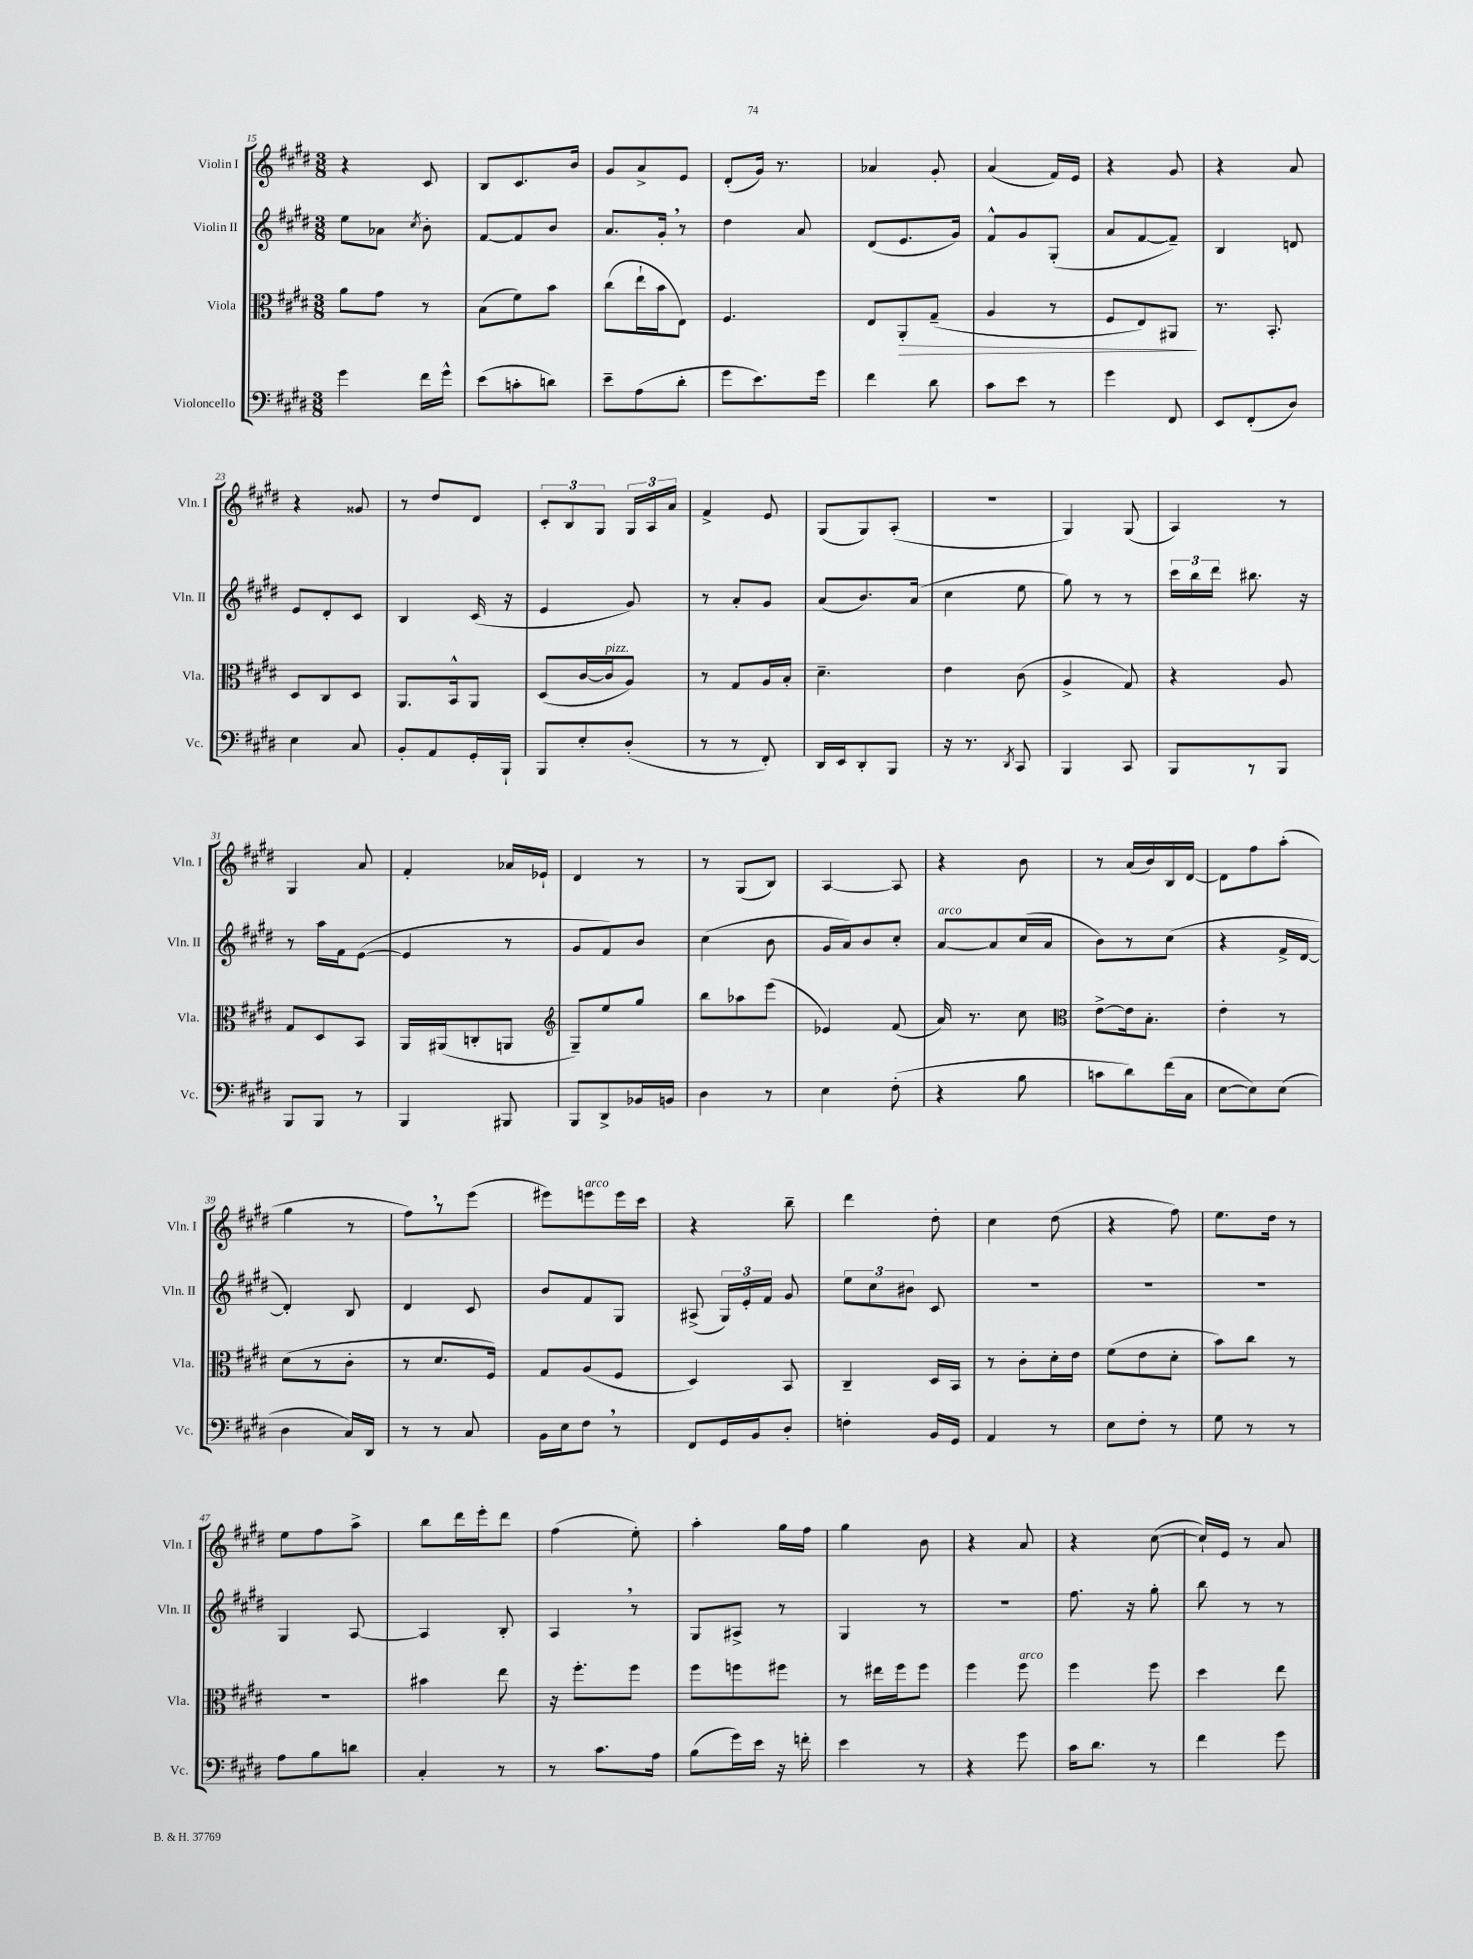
<<
\new StaffGroup <<
\new Staff = "s0" \with { instrumentName = "Violin I" shortInstrumentName = "Vln. I" } {
    \clef treble \key e \major \numericTimeSignature \time 3/8
    \autoBeamOff r4 cis'8 |
    b8[ cis'8. b'16] |
    gis'8[ a'8-> e'8] |
    dis'8[-.( gis'16]) r8. |
    aes'4 gis'8-. |
    a'4( fis'16[) e'16] |
    r4 gis'8 |
    r4 a'8 |
    r4 gisis'8 |
    r8 dis''8[ dis'8] |
    \tuplet 3/2 { cis'8[-. b8 gis8] } \tuplet 3/2 { gis16[ a16 a'16] } |
    fis'4-> e'8 |
    gis8[( gis8) a8]-.( |
    R4. |
    gis4) gis8( |
    a4) r8 |
    gis4 a'8 |
    fis'4-. aes'16[ ees'16]-! |
    dis'4 r8 |
    r8 gis8[( b8]) |
    a4~ a8 |
    r4 b'8 |
    r8 a'16[( b'16) b16 dis'16]~ |
    dis'8[ fis''8 a''8]-.( |
    gis''4 r8 |
    fis''8[) \breathe r8 e'''8]( |
    eis'''8[) e'''8^\markup { \italic "arco" } e'''16 cis'''16] |
    r4 b''8-- |
    dis'''4 dis''8-. |
    cis''4 dis''8( |
    r4 fis''8) |
    e''8.[ dis''16] r8 |
    e''8[ fis''8 a''8]-> |
    b''8[ dis'''16 e'''16-. dis'''8] |
    fis''4( e''8-.) |
    a''4-. gis''16[ fis''16] |
    gis''4 b'8 |
    r4 a'8 |
    r4 cis''8~( |
    cis''16[-!) e'16] r8 a'8 \bar "|." |
}
\new Staff = "s1" \with { instrumentName = "Violin II" shortInstrumentName = "Vln. II" } {
    \clef treble \key e \major \numericTimeSignature \time 3/8
    \autoBeamOff e''8[ aes'8] \acciaccatura { cis''8 } b'8-. |
    fis'8[~ fis'8 b'8] |
    a'8.[ gis'16]-. \breathe r8 |
    dis''4 a'8 |
    dis'8[( e'8. gis'16]) |
    fis'8[-^ gis'8 gis8]-.( |
    a'8[ fis'8~ fis'8]--) |
    b4 d'8 |
    e'8[ dis'8-. cis'8] |
    b4 cis'16( r16 |
    e'4 gis'8) |
    r8 a'8[-. gis'8] |
    a'8[( b'8.) a'16]( |
    cis''4 e''8 |
    gis''8) r8 r8 |
    \tuplet 3/2 { cis'''16[ b''16 dis'''16] } bis''8. r16 |
    r8 a''16[ fis'16 e'8]~( |
    e'4 r8 |
    gis'8[ fis'8) b'8] |
    cis''4( b'8 |
    gis'16[ a'16) b'8 cis''8]-. |
    a'8[~^\markup { \italic "arco" } a'8 cis''16( a'16] |
    b'8[) r8 cis''8]( |
    r4 fis'16[-> dis'16]~ |
    dis'4-.) b8 |
    dis'4 cis'8 |
    b'8[ fis'8 gis8] |
    ais8->( \tuplet 3/2 { gis16[) e'16-. fis'16] } gis'8 |
    \tuplet 3/2 { e''8[ cis''8 bis'8] } cis'8 |
    R4. |
    R4. |
    R4. |
    gis4 a8~ |
    a4 b8-. |
    a4 \breathe r8 |
    gis8[ ais8]-> r8 |
    gis4 r8 |
    R4. |
    fis''8. r16 gis''8-. |
    b''8 r8 r8 \bar "|." |
}
\new Staff = "s2" \with { instrumentName = "Viola" shortInstrumentName = "Vla." } {
    \clef alto \key e \major \numericTimeSignature \time 3/8
    \autoBeamOff a'8[ gis'8] r8 |
    b8[( fis'8) b'8] |
    cis''8[( e''16-! b'16 e8]) |
    fis4. |
    e8[ a,8-.\> gis8]--( |
    a4 r8 |
    fis8[ e8) ais,8]\! |
    r8. b,8.-. |
    dis8[ cis8 dis8] |
    a,8.[ b,16-^ a,8] |
    dis8[( cis'16~ cis'16^\markup { \italic "pizz." } a8]) |
    r8 gis8[ a16 b16]-. |
    dis'4.-- |
    e'4 cis'8( |
    a4-> gis8) |
    r4 a8 |
    gis8[ dis8 b,8] |
    a,16[ ais,16( c8-. a,8] |
    \clef treble gis8[--) e''8 gis''8] |
    b''8[ aes''8 e'''8]( |
    ees'4) fis'8( |
    a'16) r8. cis''8 |
    \clef alto e'8[~-> e'16 b8.]-. |
    e'4-. r8 |
    dis'8[( r8 cis'8]-. |
    r8 dis'8.[ fis16]) |
    gis8[ a8( fis8] |
    dis4) b,8 |
    cis4-- dis16[ b,16] |
    r8 cis'8[-. dis'16-. e'16] |
    fis'8[( e'8 dis'8]-. |
    b'8[) cis''8] r8 |
    R4. |
    bis'4 e''8 |
    r16 fis''8.[-. fis''8] |
    fis''8[ f''8 fis''8] |
    r8 eis''16[ fis''16 fis''8] |
    fis''4 fis''8^\markup { \italic "arco" } |
    fis''4 fis''8 |
    dis''4 e''8 \bar "|." |
}
\new Staff = "s3" \with { instrumentName = "Violoncello" shortInstrumentName = "Vc." } {
    \clef bass \key e \major \numericTimeSignature \time 3/8
    \autoBeamOff gis'4 fis'16[ gis'16]-^ |
    e'8[( c'8-. d'8]) |
    e'8[-- a8( dis'8]-. |
    gis'8[ e'8.) gis'16] |
    fis'4 dis'8 |
    cis'8[ e'8] r8 |
    gis'4 fis,8 |
    e,8[ fis,8-.( dis8]) |
    e4 cis8 |
    b,8[-. a,8 gis,16-. b,,16]-! |
    b,,8[ e8-. dis8]-.( |
    r8 r8 fis,8-.) |
    dis,16[ e,16 dis,8-. b,,8] |
    r16 r8. \acciaccatura { dis,8 } cis,8 |
    b,,4 cis,8 |
    b,,8[ r8 b,,8] |
    b,,8[ b,,8] r8 |
    b,,4 bis,,8 |
    b,,8[ dis,8-> bes,16 b,16] |
    dis4 r8 |
    e4 fis8-.( |
    r4 b8 |
    c'8[ dis'8) fis'16( cis16] |
    e8[~ e8) e8]( |
    dis4 cis16[) dis,16] |
    r8 r8 cis8 |
    b,16[ e16 fis8] \breathe r8 |
    fis,8[ gis,16 b,16 dis8]-. |
    f4-. b,16[ gis,16] |
    a,4 r8 |
    e8[ fis8]-. r8 |
    gis8 r8 r8 |
    a8[ b8 d'8] |
    cis4-. r8 |
    r8 cis'8.[ a16] |
    b8[( gis'16) e'16] r16 f'16-. |
    e'4 r8 |
    r4 gis'8 |
    cis'16[ dis'8.] r8 |
    fis'4 gis'8 \bar "|." |
}
>>
>>
\layout { \context { \Score currentBarNumber = #15 } }
